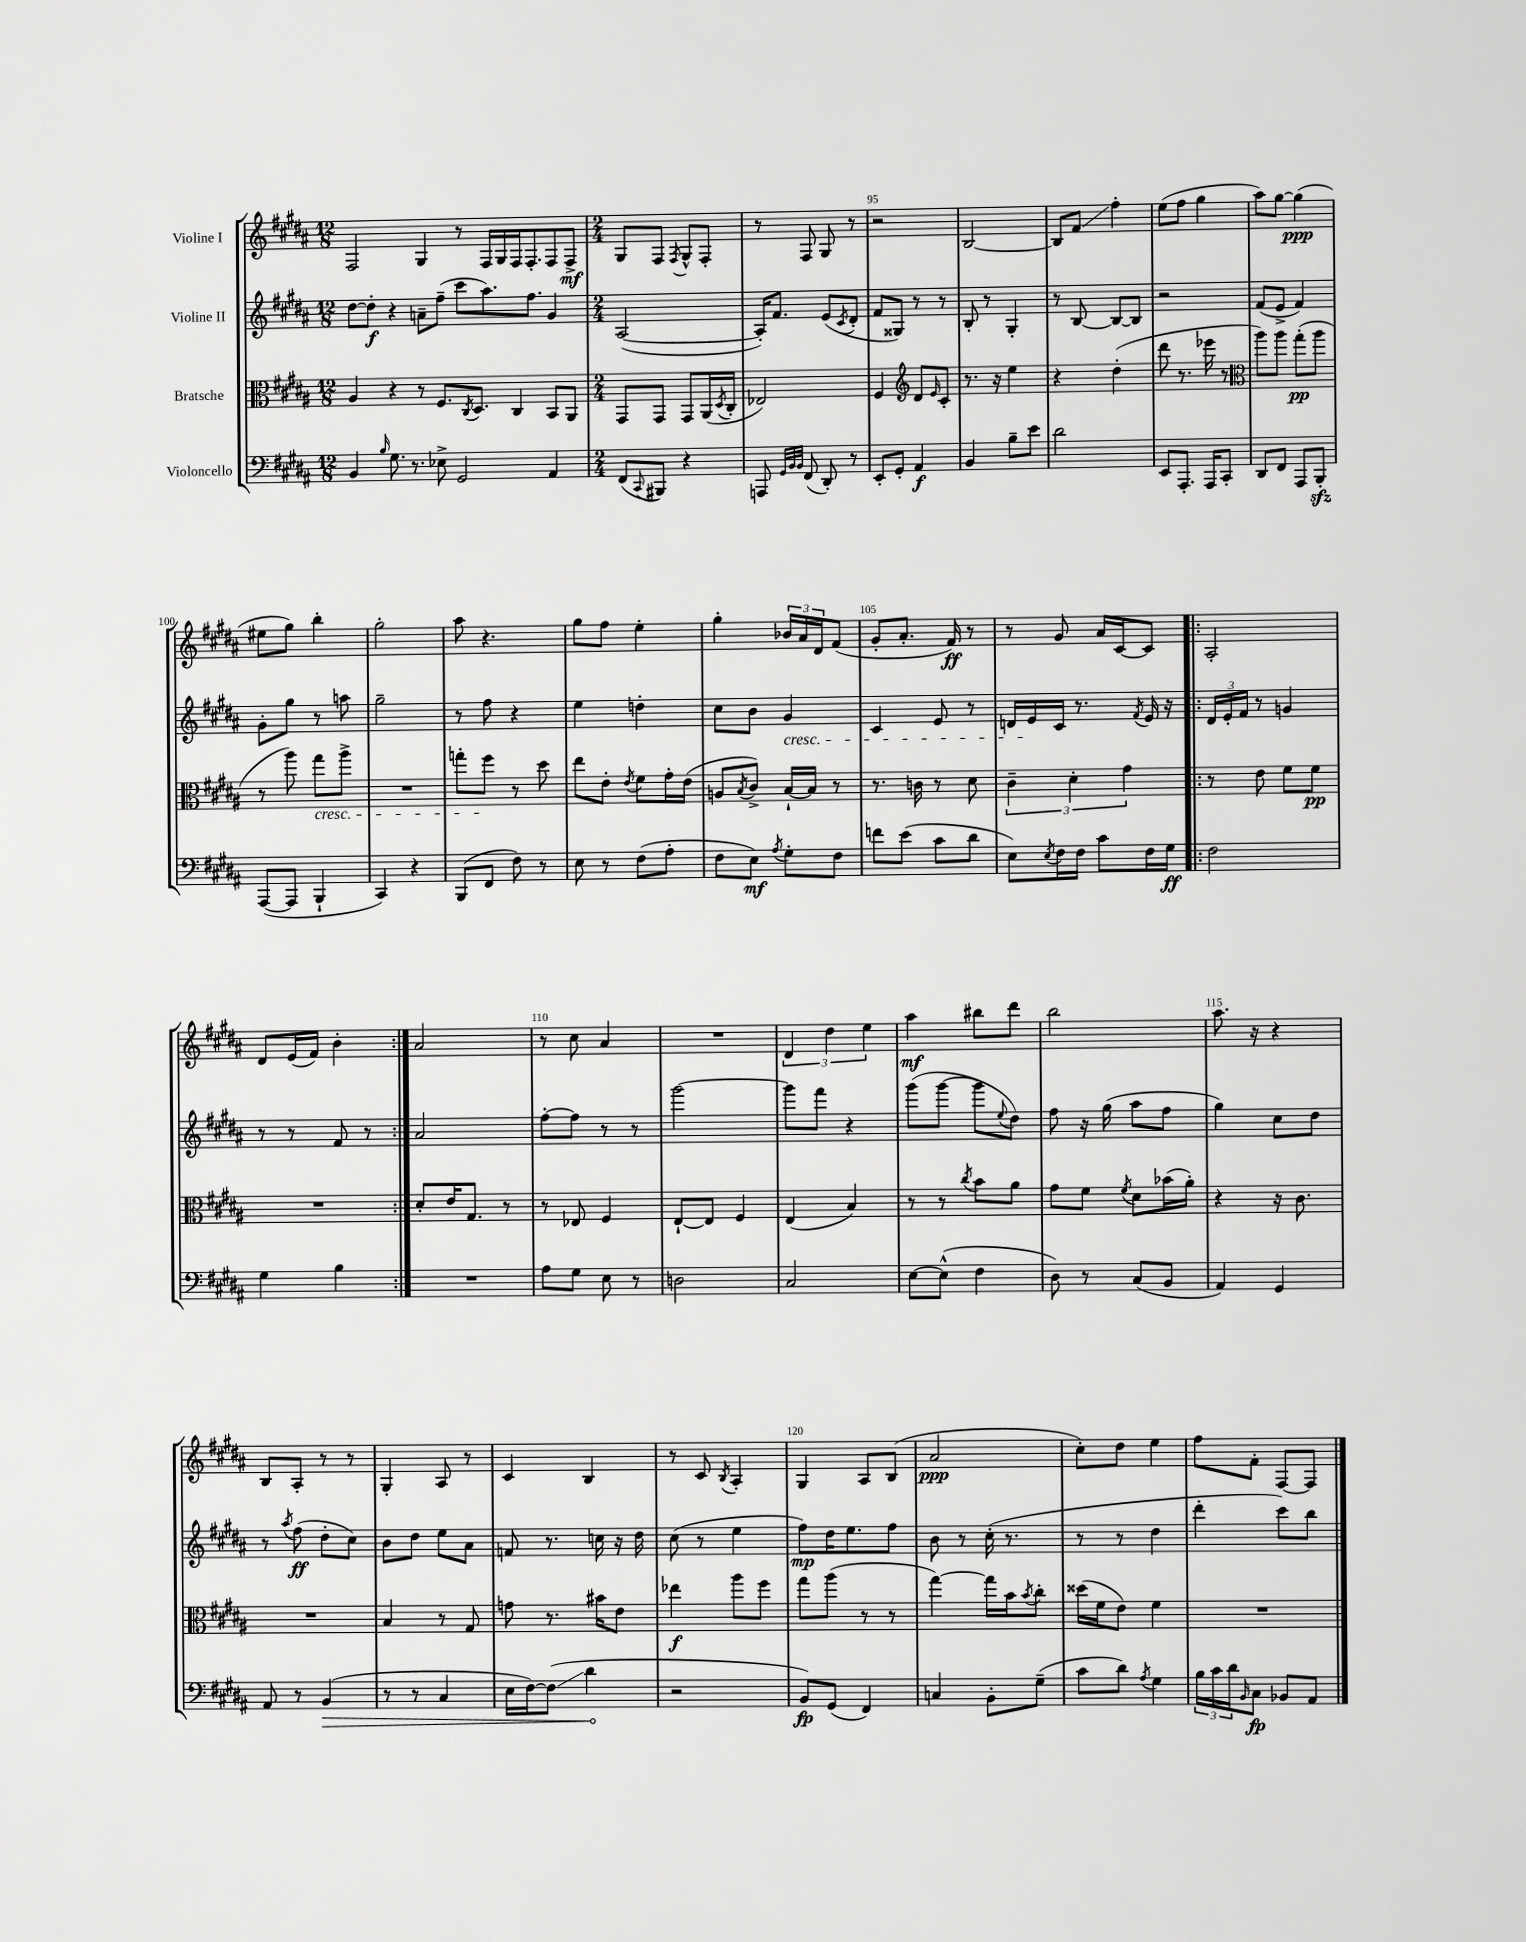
<<
\new StaffGroup <<
\new Staff = "s0" \with { instrumentName = "Violine I" } {
    \clef treble \key b \major \numericTimeSignature \time 12/8
    fis2 gis4 r8 fis16 gis16 fis16 fis8.-. fis8 fis8->\mf |
    \numericTimeSignature \time 2/4 gis8 fis8 \acciaccatura { fis8 } gis8-^ fis8-. |
    r8 fis8 gis8 r8 |
    r2 |
    b2~ |
    b8 fis'8\glissando fis''4-. |
    e''8( fis''8 gis''4 |
    ais''8) gis''8~ gis''4\ppp( |
    eis''8 gis''8) b''4-. |
    gis''2-. |
    ais''8 r4. |
    gis''8 fis''8 e''4-. |
    gis''4-. \tuplet 3/2 { bes'16 ais'16 dis'16 } fis'8( |
    gis'8-. ais'8.-. fis'16\ff) r8 |
    r8 gis'8 ais'16 cis'16~ cis'8 |
    \repeat volta 2 { ais2-. |
    dis'8 e'16( fis'16) b'4-. | }
    ais'2 |
    r8 cis''8 ais'4 |
    R2 |
    \tuplet 3/2 { dis'4 dis''4 e''4 } |
    ais''4\mf bis''8 dis'''8 |
    b''2 |
    ais''8. r16 r4 |
    b8 ais8-. r8 r8 |
    gis4-. ais8 r8 |
    cis'4 b4 |
    r8 cis'8 \acciaccatura { b8 } ais4-. |
    gis4 ais8 b8( |
    ais'2\ppp |
    cis''8-.) dis''8 e''4 |
    fis''8 fis'8-. fis8~ fis8 \bar "|." |
}
\new Staff = "s1" \with { instrumentName = "Violine II" } {
    \clef treble \key b \major \numericTimeSignature \time 12/8
    dis''8~ dis''8-.\f r4 a'8-- fis''8--( cis'''8 ais''8.) fis''8. gis'4 |
    \numericTimeSignature \time 2/4 ais2~( |
    ais16-.) fis'8. e'8( \acciaccatura { cis'8 } dis'8-. |
    fis'8 gisis8) r8 r8 |
    b8-. r8 gis4-. |
    r8 b8~ b8~ b8 |
    r2 |
    fis'8( e'8-> fis'4) |
    gis'8-. gis''8 r8 a''8 |
    gis''2-- |
    r8 fis''8 r4 |
    e''4 d''4-. |
    cis''8 b'8 gis'4\cresc |
    cis'4 e'8 r8 |
    d'16 e'16\! cis'16 r8. \acciaccatura { fis'8 } e'16 r16 |
    \repeat volta 2 { \tuplet 3/2 { dis'16 e'16-. fis'16 } r8 g'4 |
    r8 r8 fis'8 r8 | }
    ais'2 |
    fis''8~-. fis''8 r8 r8 |
    gis'''2~ |
    gis'''8 fis'''8 r4 |
    gis'''8( gis'''8~ gis'''8 \appoggiatura { e''8 } dis''8) |
    fis''8 r16 gis''16( ais''8 fis''8 |
    gis''4) cis''8 dis''8 |
    r8 \acciaccatura { ais''8 } fis''8\ff( dis''8-. cis''8) |
    b'8 dis''8 e''8 ais'8 |
    f'8 r8. c''16 r16 dis''16 |
    cis''8( r8 e''4 |
    fis''8\mp) dis''16 e''8. fis''8 |
    b'8 r8 cis''16-.( r8. |
    r8 r8 dis''4 |
    dis'''4-. cis'''8) b''8 \bar "|." |
}
\new Staff = "s2" \with { instrumentName = "Bratsche" } {
    \clef alto \key b \major \numericTimeSignature \time 12/8
    ais4 r4 r8 fis8. \acciaccatura { cis8 } dis8. cis4 b,8 ais,8 |
    \numericTimeSignature \time 2/4 gis,8 gis,8 gis,8 ais,16( \acciaccatura { dis8 } cis16-. |
    ees2) |
    fis4 \clef treble dis'8 \grace { e'16 } cis'8-. |
    r8. r16 e''4 |
    r4 dis''4-.( |
    dis'''8 r8. ees'''16 r8 |
    \clef alto ais''8) ais''8 gis''8-.\pp( ais''8 |
    r8 ais''8) gis''8\cresc ais''8-> |
    R2 |
    g''8-. fis''8\! r8 dis''8 |
    e''8 e'8-. \acciaccatura { e'8 } fis'8 gis'16-. e'16( |
    a8 \acciaccatura { b8 } cis'8->) b16~-! b16 r8 |
    r8. c'16 r8 dis'8 |
    \tuplet 3/2 { cis'4-- dis'4-. gis'4 } |
    \repeat volta 2 { r8 e'8 fis'8 fis'8\pp |
    R2 | }
    dis'8-. e'16 gis8. r8 |
    r8 ees8 fis4 |
    e8~-! e8 fis4 |
    e4( b4) |
    r8 r8 \acciaccatura { cis''8 } b'8 ais'8 |
    gis'8 fis'8 \acciaccatura { fis'8 } dis'8 bes'16( ais'16-.) |
    r4 r16 cis'8. |
    R2 |
    b4 r8 gis8 |
    g'8 r8. bis'16 e'8 |
    ees''4\f ais''8 fis''8 |
    gis''8 ais''8( r8 r8 |
    gis''4~) gis''16 b'16 \acciaccatura { b'8 } cis''8-. |
    disis''16( fis'16 e'8) fis'4 |
    R2 \bar "|." |
}
\new Staff = "s3" \with { instrumentName = "Violoncello" } {
    \clef bass \key b \major \numericTimeSignature \time 12/8
    b,4 \grace { b16 } gis8. r8. ees8-> gis,2 ais,4 |
    \numericTimeSignature \time 2/4 fis,8( \appoggiatura { cis,8 } bis,,8) r4 |
    a,,8 \grace { gis,32 b,32 b,32 } fis,8( dis,8-.) r8 |
    e,8-. gis,8-. ais,4\f |
    b,4 b8-- e'8 |
    dis'2 |
    e,8 ais,,8.-. ais,,16 cis,8-. |
    dis,8 fis,8 ais,,8 b,,8-.\sfz |
    ais,,8~( ais,,8 b,,4-! |
    cis,4) r4 |
    b,,8( fis,8 fis8) r8 |
    e8 r8 fis8( ais8-. |
    fis8 e8\mf) \acciaccatura { ais8 } gis8-. fis8 |
    f'8 e'8( cis'8 dis'8 |
    e8) \acciaccatura { e8 } fis16 fis16 cis'8 fis16 gis16\ff |
    \repeat volta 2 { fis2 |
    gis4 b4 | }
    R2 |
    ais8 gis8 e8 r8 |
    d2 |
    cis2 |
    e8~ e8-^( fis4 |
    dis8) r8 cis8( b,8 |
    ais,4) gis,4 |
    ais,8 r8 \once \override Hairpin.circled-tip = ##t b,4\>( |
    r8 r8 cis4 |
    e16 fis16~) fis8\glissando( dis'4\! |
    r2 |
    b,8\fp) gis,8( fis,4) |
    c4 b,8-. gis8--( |
    cis'8 dis'8) \acciaccatura { ais8 } gis4 |
    \tuplet 3/2 { b16 cis'16 dis'16 } \grace { b,16 } cis8\fp bes,8 ais,8 \bar "|." |
}
>>
>>
\layout { \context { \Score currentBarNumber = #92 \override BarNumber.break-visibility = ##(#f #t #t) barNumberVisibility = #(every-nth-bar-number-visible 5) } }
